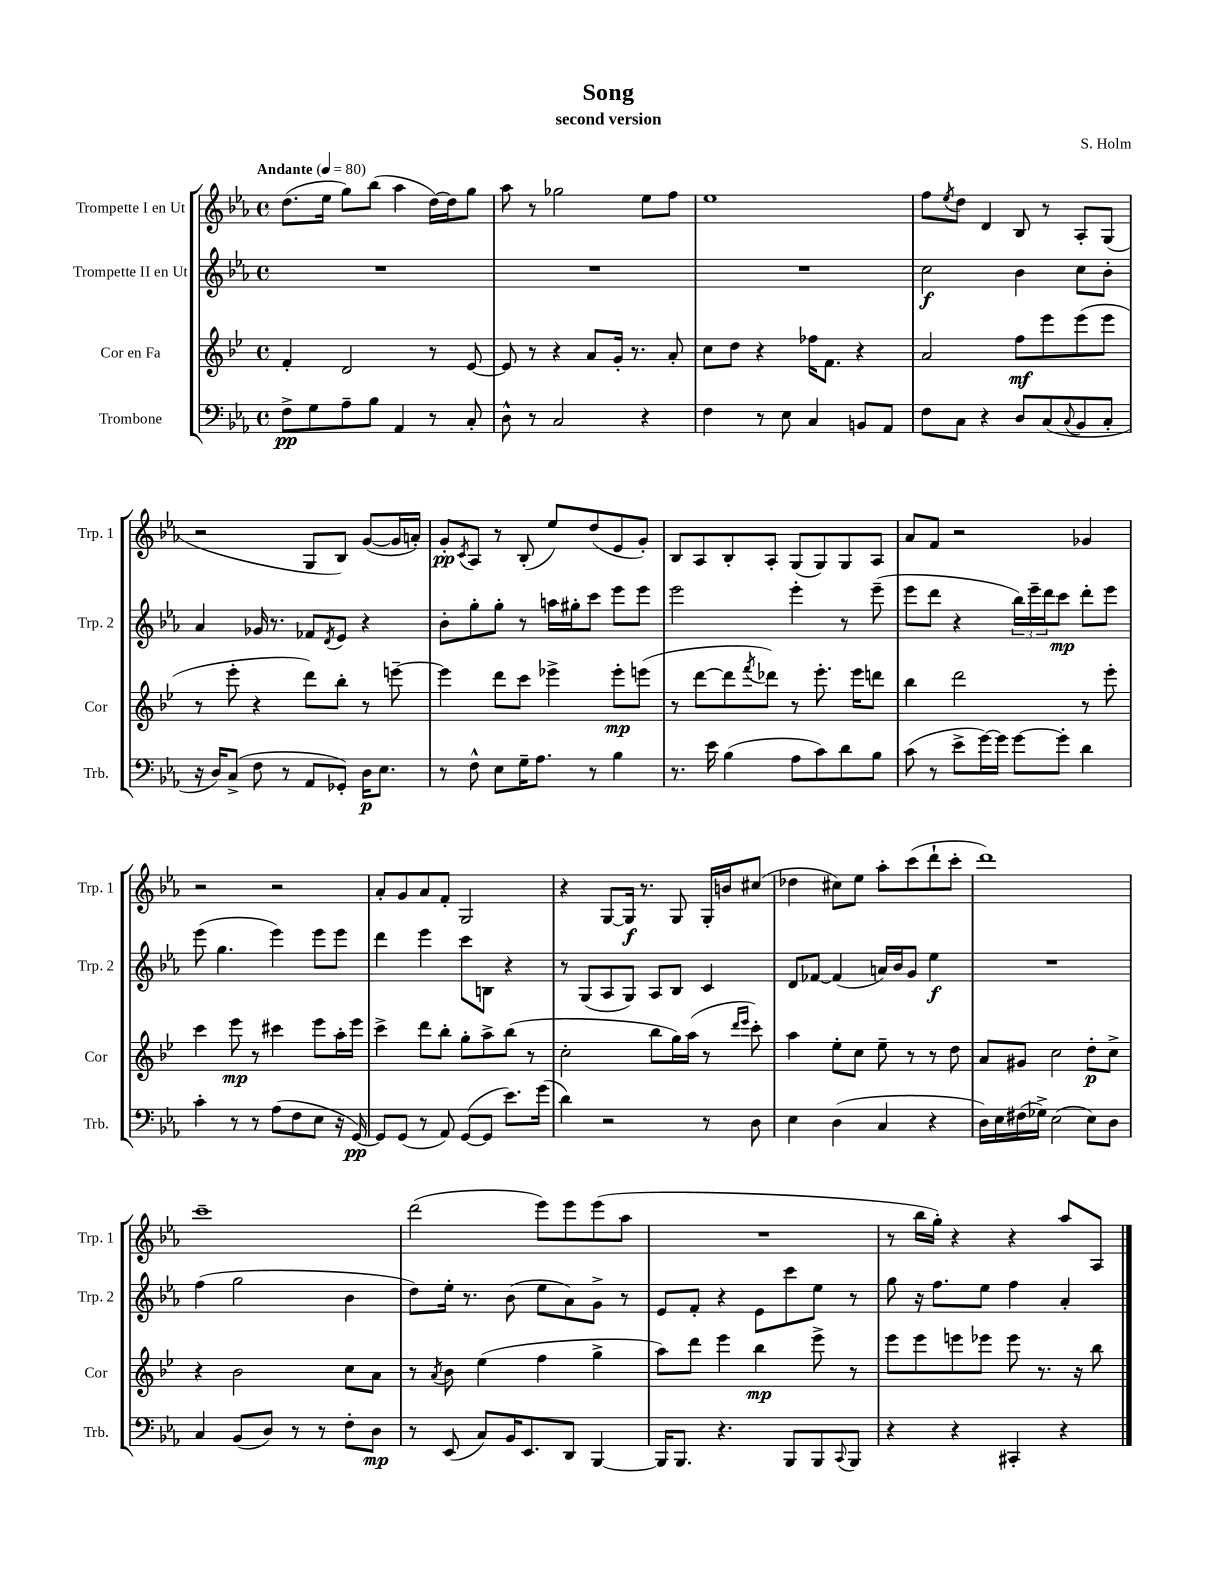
\header { title = "Song" composer = "S. Holm" subtitle = "second version" }
<<
\new StaffGroup <<
\new Staff = "s0" \with { instrumentName = "Trompette I en Ut" shortInstrumentName = "Trp. 1" } {
    \clef treble \key ees \major \defaultTimeSignature \time 4/4 \tempo "Andante" 4 = 80
    d''8.( ees''16 g''8) bes''8( aes''4 d''16~) d''16 g''8 |
    aes''8 r8 ges''2 ees''8 f''8 |
    ees''1 |
    f''8 \acciaccatura { ees''8 } d''8 d'4 bes8 r8 aes8-. g8( |
    r2 g8 bes8) g'8~( g'16 a'16-.) |
    g'8-.\pp \acciaccatura { c'8 } aes8 r8 bes8-.( ees''8) d''8( ees'8 g'8-.) |
    bes8 aes8 bes8-. aes8-. g8( g8) g8 aes8 |
    aes'8 f'8 r2 ges'4 |
    r2 r2 |
    aes'8-. g'8 aes'8 f'8-. g2 |
    r4 g8~ g16\f r8. g8 g16-. b'16 cis''8( |
    des''4 cis''8) ees''8 aes''8-. c'''8( d'''8-! c'''8-. |
    d'''1) |
    c'''1-- |
    d'''2( ees'''8) ees'''8 ees'''8( aes''8 |
    R1 |
    r8 bes''16 g''16-.) r4 r4 aes''8 aes8 \bar "|." |
}
\new Staff = "s1" \with { instrumentName = "Trompette II en Ut" shortInstrumentName = "Trp. 2" } {
    \clef treble \key ees \major \defaultTimeSignature \time 4/4
    R1 |
    R1 |
    R1 |
    c''2\f bes'4 c''8 bes'8-. |
    aes'4 ges'16 r8. fes'8 \acciaccatura { d'8 } ees'8 r4 |
    bes'8-. g''8-. g''8-. r8 a''16 gis''16-. c'''8 ees'''8 ees'''8 |
    ees'''2 ees'''4-. r8 ees'''8--( |
    ees'''8 d'''8 r4 \tuplet 3/2 { bes''16) ees'''16-- d'''16 } c'''8\mp d'''8-. ees'''8 |
    ees'''8( g''4. ees'''4) ees'''8 ees'''8 |
    d'''4 ees'''4 c'''8 b8 r4 |
    r8 g8( aes8 g8) aes8 bes8 c'4 |
    d'8 fes'8~ fes'4( a'16) bes'16 g'8 ees''4\f |
    R1 |
    f''4( g''2 bes'4 |
    d''8) ees''16-. r8. bes'8( ees''8 aes'8) g'8-> r8 |
    ees'8 f'8-. r4 ees'8 c'''8 ees''8 r8 |
    g''8 r16 f''8. ees''8 f''4 aes'4-. \bar "|." |
}
\new Staff = "s2" \with { instrumentName = "Cor en Fa" shortInstrumentName = "Cor" } {
    \clef treble \key bes \major \defaultTimeSignature \time 4/4
    f'4-. d'2 r8 ees'8~ |
    ees'8 r8 r4 a'8 g'16-. r8. a'8-. |
    c''8 d''8 r4 fes''16 f'8. r4 |
    a'2 f''8\mf ees'''8 ees'''8( ees'''8 |
    r8 ees'''8-. r4 d'''8) bes''8-. r8 e'''8~-- |
    e'''4 d'''8 c'''8 ees'''4-> ees'''8-.\mp e'''8( |
    r8 d'''8~ d'''8 \acciaccatura { f'''8 } des'''8) r8 ees'''8.-. ees'''16 d'''8 |
    bes''4 d'''2 r8 ees'''8-. |
    c'''4 ees'''8\mp r8 cis'''4 ees'''8 a''16-. ees'''16 |
    c'''4-> d'''8 bes''8-. g''8-. a''8-> bes''8( r8 |
    c''2-. bes''8 g''16) a''16( r8 \grace { d'''16 ees'''16 } c'''8-.) |
    a''4 ees''8-. c''8 ees''8-- r8 r8 d''8 |
    a'8 gis'8 c''2 d''8-.\p c''8-> |
    r4 bes'2 c''8 a'8 |
    r8 \acciaccatura { a'8 } bes'8 ees''4( f''4 g''4-> |
    a''8) d'''8 ees'''4 bes''4\mp ees'''8-> r8 |
    ees'''8 ees'''8 e'''8 ees'''8 ees'''8 r8. r16 bes''8 \bar "|." |
}
\new Staff = "s3" \with { instrumentName = "Trombone" shortInstrumentName = "Trb." } {
    \clef bass \key ees \major \defaultTimeSignature \time 4/4
    f8->\pp g8 aes8-- bes8 aes,4 r8 c8-. |
    d8-^ r8 c2 r4 |
    f4 r8 ees8 c4 b,8 aes,8 |
    f8 c8 r4 d8 c8( \appoggiatura { c8 } bes,8 c8-. |
    r16 d16) c8->( f8 r8 aes,8 ges,8-.) d16\p ees8. |
    r8 f8-^ ees8 g16-- aes8. r8 bes4 |
    r8. ees'16 bes4( aes8 c'8) d'8 bes8 |
    c'8( r8 ees'8-> g'16~) g'16 g'8~ g'8-. d'4 |
    c'4-. r8 r8 aes8( f8 ees8 r16 g,16~\pp) |
    g,8 g,8( r8 aes,8) g,8~( g,8 ees'8.) g'16( |
    d'4) r2 r8 d8 |
    ees4 d4( c4 r4 |
    d16) ees16 fis16( ges16->) ees2( ees8) d8 |
    c4 bes,8( d8) r8 r8 f8-. d8\mp |
    r8 ees,8( c8) bes,16 ees,8. d,8 bes,,4~ |
    bes,,16 bes,,8. r4. bes,,8 bes,,8 \appoggiatura { c,8 } bes,,8 |
    r4 r4 cis,4-. r4 \bar "|." |
}
>>
>>
\layout { \context { \Score \remove "Bar_number_engraver" } }
